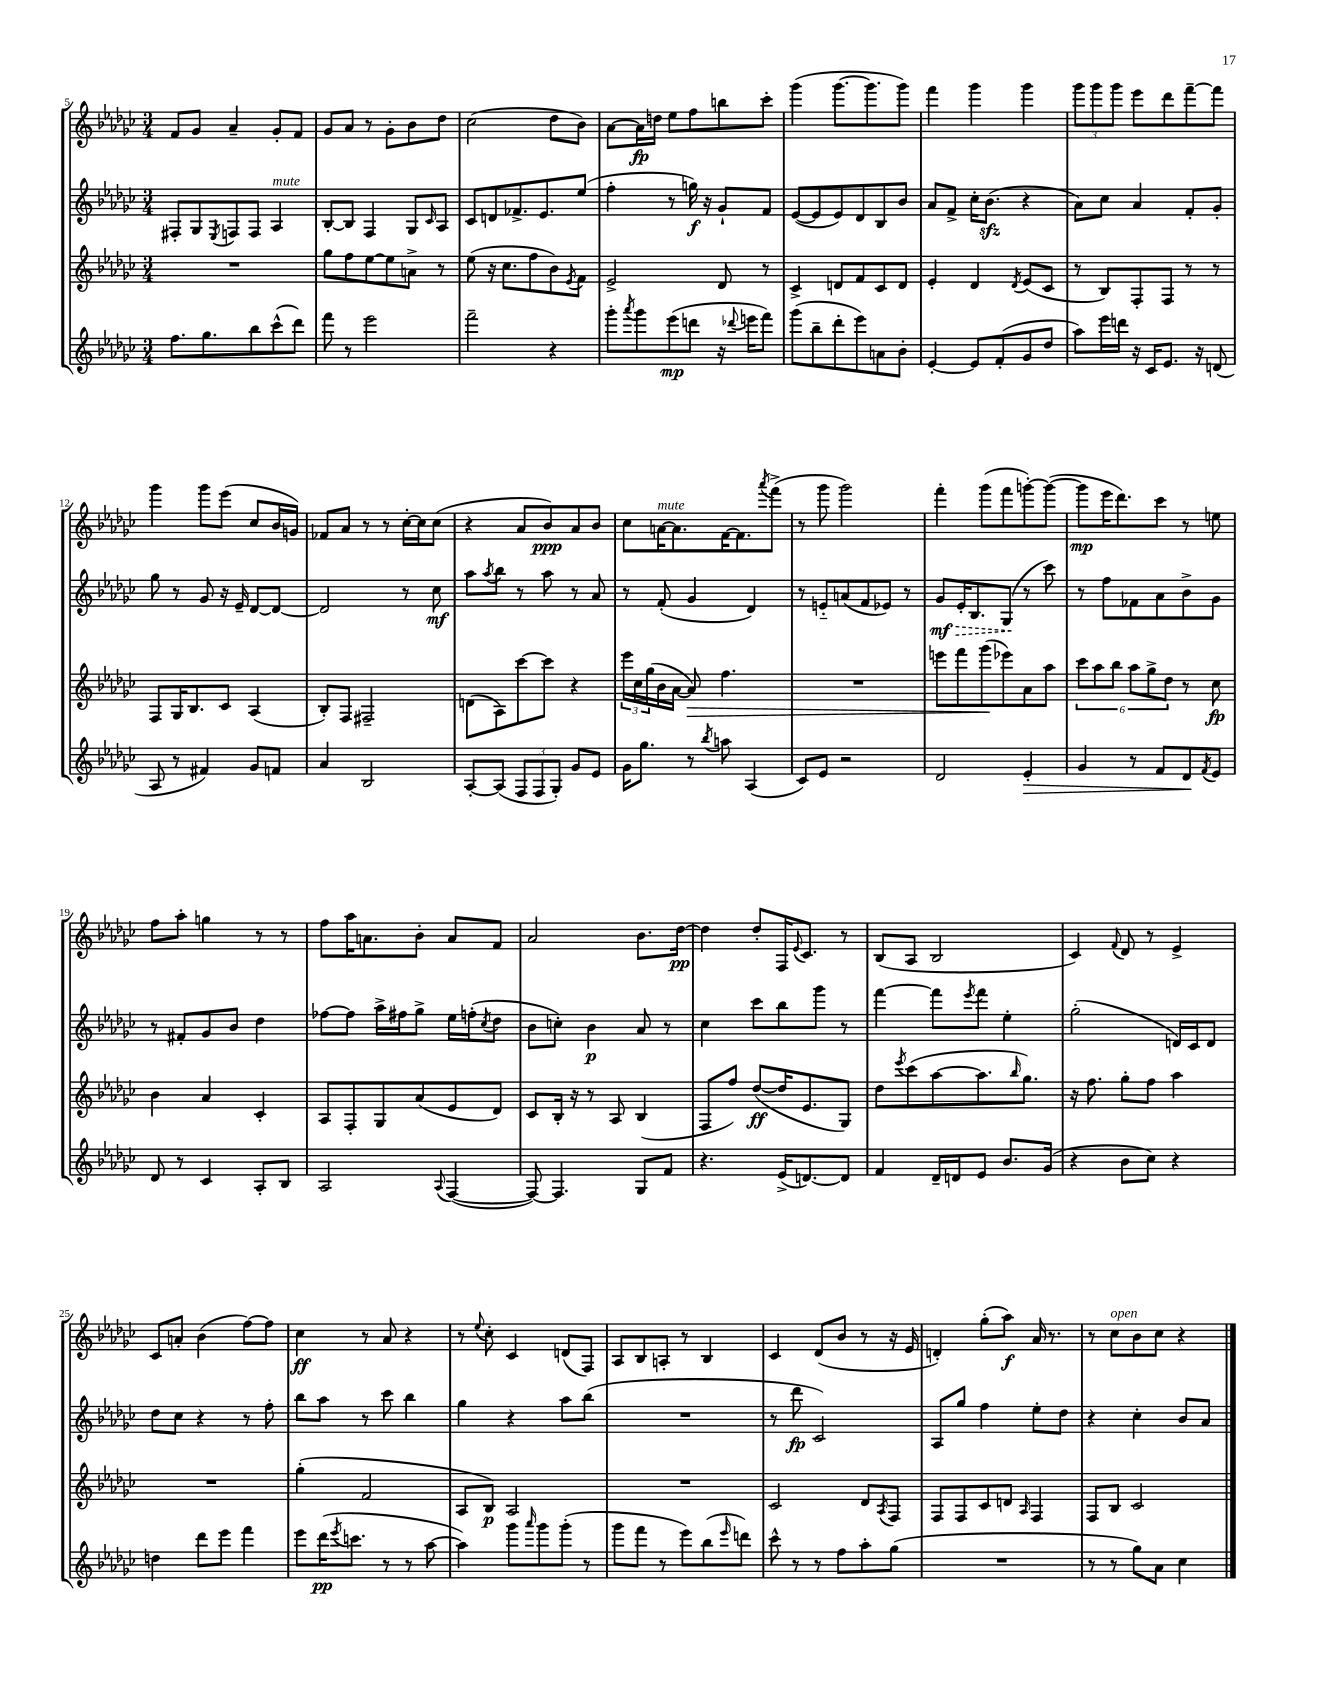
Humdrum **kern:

**kern	**kern	**kern	**kern
*staff4	*staff3	*staff2	*staff1
*clefG2	*clefG2	*clefG2	*clefG2
*k[b-e-a-d-g-c-]	*k[b-e-a-d-g-c-]	*k[b-e-a-d-g-c-]	*k[b-e-a-d-g-c-]
*M3/4	*M3/4	*M3/4	*M3/4
8.ff\L	2.r	8F#'/L	8f/L
.	.	8G-/	8g-/J
8.gg-\	.	.	.
.	.	8qE-/	.
.	.	8F/	4a-~/
8bb-\	.	8F/J	.
(8ccc-^^\	.	4A-/	8g-'/L
8ddd-\J)	.	.	8f/J
=	=	=	=
8fff\	8gg-\L	[8B-'/L	8g-/L
8r	8ff\	8B-/]J	8a-/J
2eee-\	[8ee-\	4F/	8r
.	8ee-\]	.	8g-'\L
.	8a^\J	8G-/L	8b-\
.	.	16qqc-/	.
.	8r	8A-/J	8dd-\J
=	=	=	=
2fff~\	(8ee-\	8c-/L	(2cc-\
.	16r	8d/	.
.	8.cc-\L	.	.
.	.	8.f-^/	.
.	8ff\	.	.
.	.	8.e-/	.
4r	8b-\)	.	8dd-\L
.	8qe-/	.	.
.	8f\J	(8ee-/J	8b-\J)
=	=	=	=
8ggg-'\L	2e-^/	4ff'\	[8a-\L
8qaaa-/	.	.	.
8ggg-\	.	.	16a-\]L
.	.	.	16dd\JJ
(8eee-\	.	8r	8ee-\L
8ddd\J	.	16gg\)	8ff\
.	.	16r	.
16r	8d-/	8g-`/L	8bb\
8qqddd-/	.	.	.
16eee\LK	.	.	.
8fff\J)	8r	8f/J	8ccc-'\J
=	=	=	=
(8ggg-\L	4c-^/	([8e-/L	(4ggg-\
8bb-~\	.	8e-/]	.
8ddd-'\	8d/L	8e-/)	[8.ggg-\L
8eee-\)	8f/	8d-/	.
.	.	.	8.ggg-\]
8a\	8c-/	8B-/	.
8b-'\J	8d/J	8b-/J	8ggg-\J)
=	=	=	=
[4e-'/	4e-'/	8a-/L	4fff\
.	.	8f^/J	.
8e-/]L	4d-/	16cc-'\LK	4ggg-\
.	.	(8.b-\J	.
(8f'/	.	.	.
.	8qd-/	.	.
8g-/	(8e-/L	4r	4ggg-\
8dd-/J	8c-/J	.	.
=	=	=	=
8aa-\L)	8r	8a-\L)	12ggg-\L
.	.	.	12ggg-\
16eee-\L	8B-/L)	8cc-\J	.
.	.	.	12ggg-\J
16ddd\JJ	.	.	.
16r	8F'/	4a-/	8eee-\L
16c-/LK	.	.	.
8.e-/J	8F/J	.	8ddd-\
.	8r	8f'/L	[8fff~\
16r	.	.	.
(8d/	8r	8g-'/J	8fff\]J
=	=	=	=
8A-/	8F/L	8gg-\	4ggg-\
8r	16G-/K	8r	.
.	8.B-/	.	.
4f#/)	.	8g-/	8ggg-\L
.	8c-/J	16r	(8eee-\J
.	.	16e-~/	.
8g-/L	(4A-/	[8d-/L	8cc-/L
8f/J	.	8d-/_J	16b-/L
.	.	.	16g/JJ)
=	=	=	=
4a-/	8B-'/L)	2d-/]	8f-/L
.	8F/J	.	8a-/J
2B-/	2F#~/	.	8r
.	.	.	8r
.	.	8r	[16cc-'\LL
.	.	.	16cc-\]J
.	.	8cc-\	(8cc-\J
=	=	=	=
[8A-'/L	(8d\L	8aa-\L	4r
.	.	8qaa-/	.
(8A-/]J	8A-\)	8bb-\J	.
12F/L	[8ccc-\	8r	8a-/L
12F/	.	.	.
.	8ccc-\]J	8aa-\	8b-/)
12G-'/J)	.	.	.
8g-/L	4r	8r	8a-/
8e-/J	.	8a-/	8b-/J
=	=	=	=
16g-\LK	24eee-\LL	8r	8cc-\L
.	24cc-\	.	.
8.gg-\J	.	.	.
.	(24gg-\	.	.
.	16b-\	(8f'/	[16a\K
.	[16a-\JJ	.	8.a\]
8r	8a-/])	4g-/	.
8qbb-/	.	.	.
8aa\	4.ff\	.	[16f\K
.	.	.	8.f\]
(4A-/	.	4d-/)	.
.	.	.	8qaaa-/
.	.	.	(8fff^\J
=	=	=	=
8c-/L)	2.r	8r	8r
8e-/J	.	8e'~/L	8ggg-\
2r	.	(8a/	2ggg-\)
.	.	8f/	.
.	.	8e-/J)	.
.	.	8r	.
=	=	=	=
2d-/	8eee\L	8g-/L	4fff'\
.	8fff\	16e-'/K	.
.	.	8.B-/	.
.	(8ggg-\	.	(8ggg-\L
.	8eee-\)	(8G-/J	8fff\
4e-'/	8a-\	8r	[8ggg'\)
.	8aa-\J	8ccc-\)	(8ggg\_J
=	=	=	=
4g-/	12ccc-\L	8r	8ggg\]L
.	12aa-\	.	.
.	.	8ff\L	16eee-\K
.	12bb-\J	.	.
.	.	.	8.ddd-\)
8r	12aa-\L	8f-\	.
.	12gg-^\	.	.
8f/L	.	8a-\	8ccc-\J
.	12dd-\J	.	.
8d-/	8r	8b-^\	8r
8qf/	.	.	.
8e-/J	8cc-\	8g-\J	8ee\
=	=	=	=
8d-/	4b-\	8r	8ff\L
8r	.	8f#'/L	8aa-'\J
4c-/	4a-/	8g-/	4gg\
.	.	8b-/J	.
8A-'/L	4c-'/	4dd-\	8r
8B-/J	.	.	8r
=	=	=	=
2A-/	8A-/L	[8ff-\L	8ff\L
.	8F'/	8ff-\]J	16aa-\K
.	.	.	8.a\
.	8G-/	16aa-^\LL	.
.	.	16ff#\J	.
.	(8a-/	8gg-^\J	8b-'\J
8qqA-/	.	.	.
([4F/	8e-/	16ee-\LL	8a/L
.	.	(16ff'\J	.
.	.	8qcc-/	.
.	8d-/J)	8dd-\J	8f/J
=	=	=	=
8F/_)	8c-/L	8b-\L	2a-/
4.F/]	16B-'/Jk	8cc'\J)	.
.	16r	.	.
.	8r	4b-\	.
.	8A-/	.	.
8G-/L	(4B-/	8a-/	8.b-\L
8f/J	.	8r	.
.	.	.	[16dd-\Jk
=	=	=	=
4.r	8F/L	4cc-\	4dd-\]
.	8ff/J)	.	.
.	([8dd-/L	8ccc-\L	8dd-'/L
(16e-^/LK	16dd-/]K	8bb-\	16F/K
.	.	.	8qqe-/
[8.d/)	8.e-/	.	8.c-/J
.	.	8ggg-\J	.
8d/]J	8G-/J)	8r	8r
=	=	=	=
4f/	8dd-\L	[4fff\	(8B-/L
.	8qeee-/	.	.
.	(8ccc-\	.	8A-/J
16d-~/LL	[8aa-\	8fff\]L	2B-/
16d/J	.	.	.
.	.	8qeee-/	.
8e-/J	8.aa-\]	8fff\J	.
8.b-/L	.	4ee-'\	.
.	16qqbb-/	.	.
.	8.gg-\J)	.	.
(16g-/Jk	.	.	.
=	=	=	=
4r	16r	(2gg-'\	4c-/)
.	8.ff\	.	.
.	.	.	8qqf/
8b-\L	8gg-'\L	.	8d-/
8cc-\J)	8ff\J	.	8r
4r	4aa-\	16d/LL)	4e-^/
.	.	16c-/J	.
.	.	8d/J	.
=	=	=	=
4dd\	2.r	8dd-\L	8c-/L
.	.	8cc-\J	8a'/J
8ddd-\L	.	4r	(4b-\
8eee-\J	.	.	.
4fff\	.	8r	[8ff\L)
.	.	8ff'\	8ff\]J
=	=	=	=
8eee-\L	(4gg-'\	8bb-\L	4cc-\
(16ddd-\K	.	8aa-\J	.
8qeee-/	.	.	.
8.ccc\J	.	.	.
.	2f/	8r	8r
8r	.	8ccc-\	8a-/
8r	.	4bb-\	4r
[8aa-\	.	.	.
=	=	=	=
4aa-\])	8A-/L	4gg-\	8r
.	.	.	8qqee-/
.	8B-/J)	.	8cc-'\
8ggg-\L	2A-/	4r	4c-/
16qqaaa-/	.	.	.
8ggg-\	.	.	.
(8ggg-'\J	.	8aa-\L	(8d/L
8r	.	(8bb-\J	8F/J)
=	=	=	=
8ggg-\L	2.r	2.r	8A-/L
8fff\J	.	.	8B-/
8r	.	.	8A'/J
8eee-\L)	.	.	8r
(8bb-\	.	.	4B-/
16qqeee-/	.	.	.
8ddd\J)	.	.	.
=	=	=	=
8ccc-^^\	2c-/	8r	4c-/
8r	.	8ddd-\	.
8r	.	2c-/)	(8d-/L
8ff\L	.	.	8b-/J
8aa-'\	8d-/L	.	8r
.	8qA-/	.	.
(8gg-\J	8F/J	.	16r
.	.	.	16e-/
=	=	=	=
2.r	8F/L	8A-/L	4d'/)
.	8F/	8gg-/J	.
.	8c-/	4ff\	(8gg-'\L
.	8d/J	.	8aa-\J)
.	16qqA-/	.	.
.	4F/	8ee-'\L	16a-/
.	.	.	8.r
.	.	8dd-\J	.
=	=	=	=
8r	8F/L	4r	8r
8r	8B-/J	.	8cc-\L
8gg-\L)	2c-/	4cc-'\	8b-\
8a-\J	.	.	8cc-\J
4cc-\	.	8b-/L	4r
.	.	8a-/J	.
==	==	==	==
*-	*-	*-	*-
